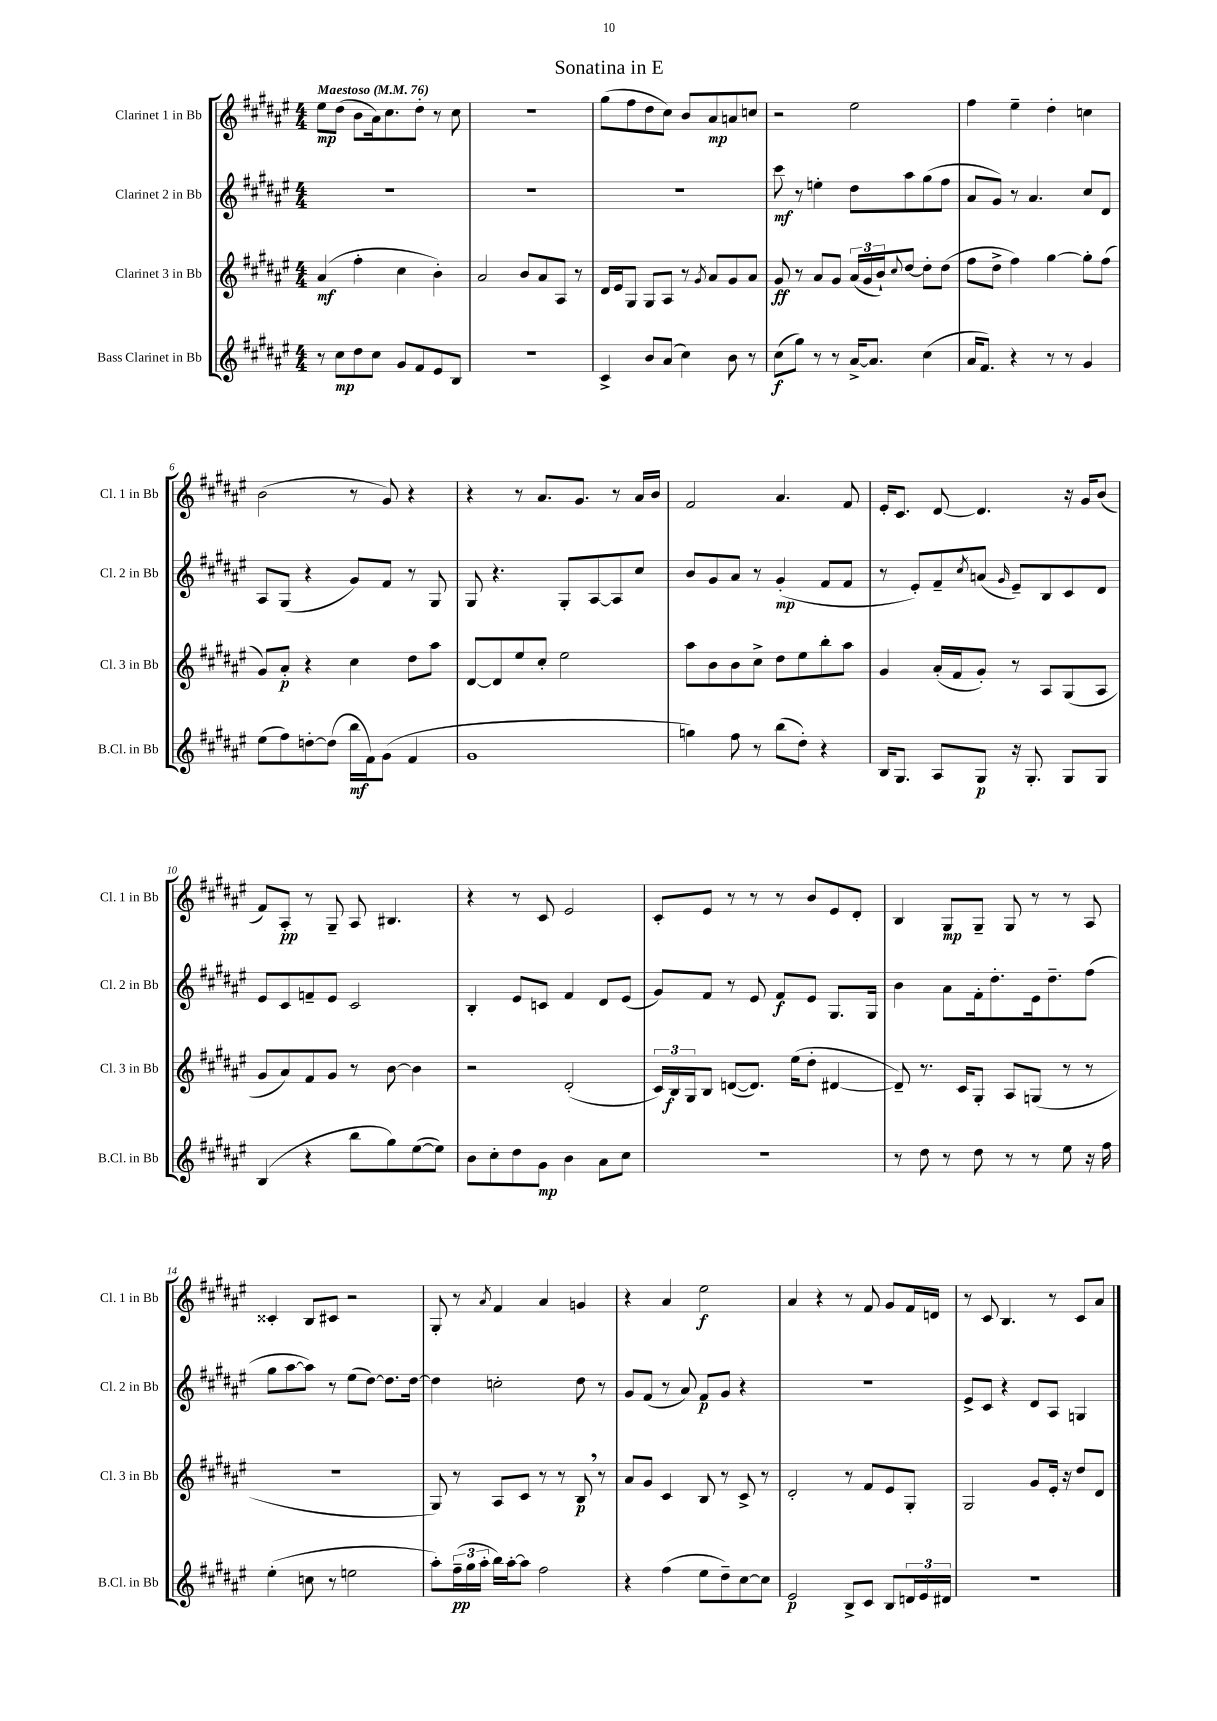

**kern	**kern	**kern	**kern
*staff4	*staff3	*staff2	*staff1
*clefG2	*clefG2	*clefG2	*clefG2
*k[f#c#g#d#a#e#]	*k[f#c#g#d#a#e#]	*k[f#c#g#d#a#e#]	*k[f#c#g#d#a#e#]
*M4/4	*M4/4	*M4/4	*M4/4
*MM76	*MM76	*MM76	*MM76
8r	(4a#/	1r	8ee#\L
8cc#\L	.	.	(8dd#\J
8dd#\	4ff#'\	.	8b\L
8cc#\J	.	.	16a#\k)
.	.	.	8.cc#\
8g#/L	4cc#\	.	.
8f#/	.	.	8dd#'\J
8e#/	4b'\)	.	8r
8B/J	.	.	8cc#\
=	=	=	=
1r	2a#/	1r	1r
.	8b/L	.	.
.	8a#/	.	.
.	8A#/J	.	.
.	8r	.	.
=	=	=	=
4c#^/	16d#/LL	1r	(8gg#\L
.	16e#/J	.	.
.	8G#/J	.	8ff#\
8b/L	8G#/L	.	8dd#\
(8a#/J	8A#/J	.	8cc#\J)
4cc#\)	8r	.	8b/L
.	8qg#/	.	.
.	8a#/L	.	8a#/
8b\	8g#/	.	8a/
8r	8a#/J	.	8cc/J
=	=	=	=
(8cc#\L	8g#/	8ccc#\	2r
8gg#\J)	8r	8r	.
8r	8a#/L	4ee'\	.
8r	8g#/J	.	.
[16a#^/LK	(24a#/LL	8dd#\L	2ee#\
.	24g#/	.	.
8.a#/]J	.	.	.
.	24b`/J)	.	.
.	8qqcc#/	.	.
.	[8dd#/J	8aa#\	.
(4cc#\	8dd#'\]L	(8gg#\	.
.	(8dd#\J	8ff#\J	.
=	=	=	=
16a#/LK	8ff#\L	8a#/L	4ff#\
8.f#/J)	.	.	.
.	8dd#^\J	8g#/J)	.
4r	4ff#\)	8r	4ee#~\
.	.	4.a#/	.
8r	[4gg#\	.	4dd#'\
8r	.	.	.
4g#/	8gg#'\]L	8cc#/L	4cc\
.	(8ff#\J	8d#/J	.
=	=	=	=
(8ee#\L	8g#/L)	8A#/L	(2b\
8ff#\)	8a#'/J	(8G#/J	.
[8dd'\	4r	4r	.
(8dd\]J	.	.	.
16bb\LL	4cc#\	8g#/L)	8r
16f#\J)	.	.	.
(8g#\J	.	8f#/J	8g#/)
4f#/	8dd#\L	8r	4r
.	8aa#\J	8G#/	.
=	=	=	=
1g#	[8d#/L	8G#/	4r
.	8d#/]	4.r	.
.	8ee#/	.	8r
.	8cc#'/J	.	8.a#/L
.	2ee#\	8G#'/L	.
.	.	.	8.g#/J
.	.	[8A#/	.
.	.	8A#/]	8r
.	.	8cc#/J	16a#/LL
.	.	.	16b/JJ
=	=	=	=
4gg\)	8aa#\L	8b/L	2f#/
.	8b\	8g#/	.
8ff#\	8b\	8a#/J	.
8r	8cc#^\J	8r	.
(8bb\L	8dd#\L	(4g#'/	4.a#/
8dd#'\J)	8ee#\	.	.
4r	8bb'\	8f#/L	.
.	8aa#\J	8f#/J	8f#/
=	=	=	=
16B/LK	4g#/	8r	16e#'/LK
8.G#/J	.	.	8.c#/J
.	.	8e#'/L)	.
8A#/L	(16a#'/LL	8f#~/	[8d#/
.	16f#/J	.	.
.	.	8qcc#/	.
8G#/J	8g#'/J)	(8a/J	4.d#/]
.	.	16qqg#/	.
16r	8r	8e#~/L)	.
8.G#'/	.	.	.
.	8A#/L	8B/	.
8G#/L	(8G#/	8c#/	16r
.	.	.	16g#/LK
8G#/J	8A#/J	8d#/J	(8b/J
=	=	=	=
(4B/	8g#/L	8e#/L	8f#/L)
.	8a#/)	8c#/	8A#'/J
4r	8f#/	8f~/	8r
.	8g#/J	8e#/J	8G#~/
8bb\L	8r	2c#/	8A#/
8gg#\)	[8b\	.	4.B#/
([8ee#\	4b\]	.	.
8ee#\]J)	.	.	.
=	=	=	=
8b\L	2r	4B'/	4r
8cc#'\	.	.	.
8dd#\	.	8e#/L	8r
8g#\J	.	8c/J	8c#/
4b\	(2d#'/	4f#/	2e#/
8a#\L	.	8d#/L	.
8cc#\J	.	(8e#/J	.
=	=	=	=
1r	24c#/LL)	8g#/L)	8c#'/L
.	24B/	.	.
.	24G#/J	.	.
.	8B/J	8f#/J	8e#/J
.	([8d/L	8r	8r
.	8.d/]J)	8e#/	8r
.	.	8f#/L	8r
.	(16ee#\LK	.	.
.	8dd#'\J	8e#/J	8b/L
.	[4d#/	8.G#/L	8e#/
.	.	.	8d#'/J
.	.	16G#/Jk	.
=	=	=	=
8r	8d#~/])	4b\	4B/
8dd#\	8.r	.	.
8r	.	8a#\L	8G#/L
.	16c#/LK	.	.
8dd#\	8G#'/J	16f#'\k	8G#~/J
.	.	8.dd#'\	.
8r	8A#/L	.	8G#/
8r	(8G/J	16e#\k	8r
.	.	8.dd#~\	.
8ee#\	8r	.	8r
16r	8r	(8ff#\J	8A#/
16ff#\	.	.	.
=	=	=	=
(4ee#'\	1r	8gg#\L	4c##'/
.	.	[8aa#\	.
8cc\	.	8aa#\]J)	8B/L
8r	.	8r	8c#/J
2ee\	.	(8ee#\L	2r
.	.	[8dd#\J)	.
.	.	8.dd#\]L	.
.	.	[16dd#\Jk	.
=	=	=	=
8aa#'\L)	8G#/)	4dd#\]	8G#'/
(24ff#~\L	8r	.	8r
24gg#\	.	.	.
24aa#'\JJ	.	.	.
.	.	.	8qa#/
16bb\LL)	8A#/L	2cc'\	4f#/
[16aa#'\J	.	.	.
8aa#\]J	8c#/J	.	.
2ff#\	8r	.	4a#/
.	8r	.	.
.	8B/	8dd#\	4g/
.	8r	8r	.
=	=	=	=
4r	8a#/L	8g#/L	4r
.	8g#/J	(8f#/J	.
(4ff#\	4c#/	8r	4a#/
.	.	8a#/)	.
8ee#\L	8B/	8f#/L	2ee#\
8dd#~\)	8r	8g#/J	.
[8cc#\	8c#^/	4r	.
8cc#\]J	8r	.	.
=	=	=	=
2e#/	2d#'/	1r	4a#/
.	.	.	4r
8B^/L	8r	.	8r
8c#/J	8f#/L	.	8f#/
8B/L	8e#/	.	8g#/L
24d/L	8G#'/J	.	16f#/L
24e#/	.	.	.
.	.	.	16d/JJ
24d#/JJ	.	.	.
=	=	=	=
1r	2G#/	8e#^/L	8r
.	.	8c#/J	8c#/
.	.	4r	4.B/
.	8g#/L	8d#/L	.
.	16e#'/Jk	8A#/J	8r
.	16r	.	.
.	8dd#/L	4G/	8c#/L
.	8d#/J	.	8a#/J
==	==	==	==
*-	*-	*-	*-
